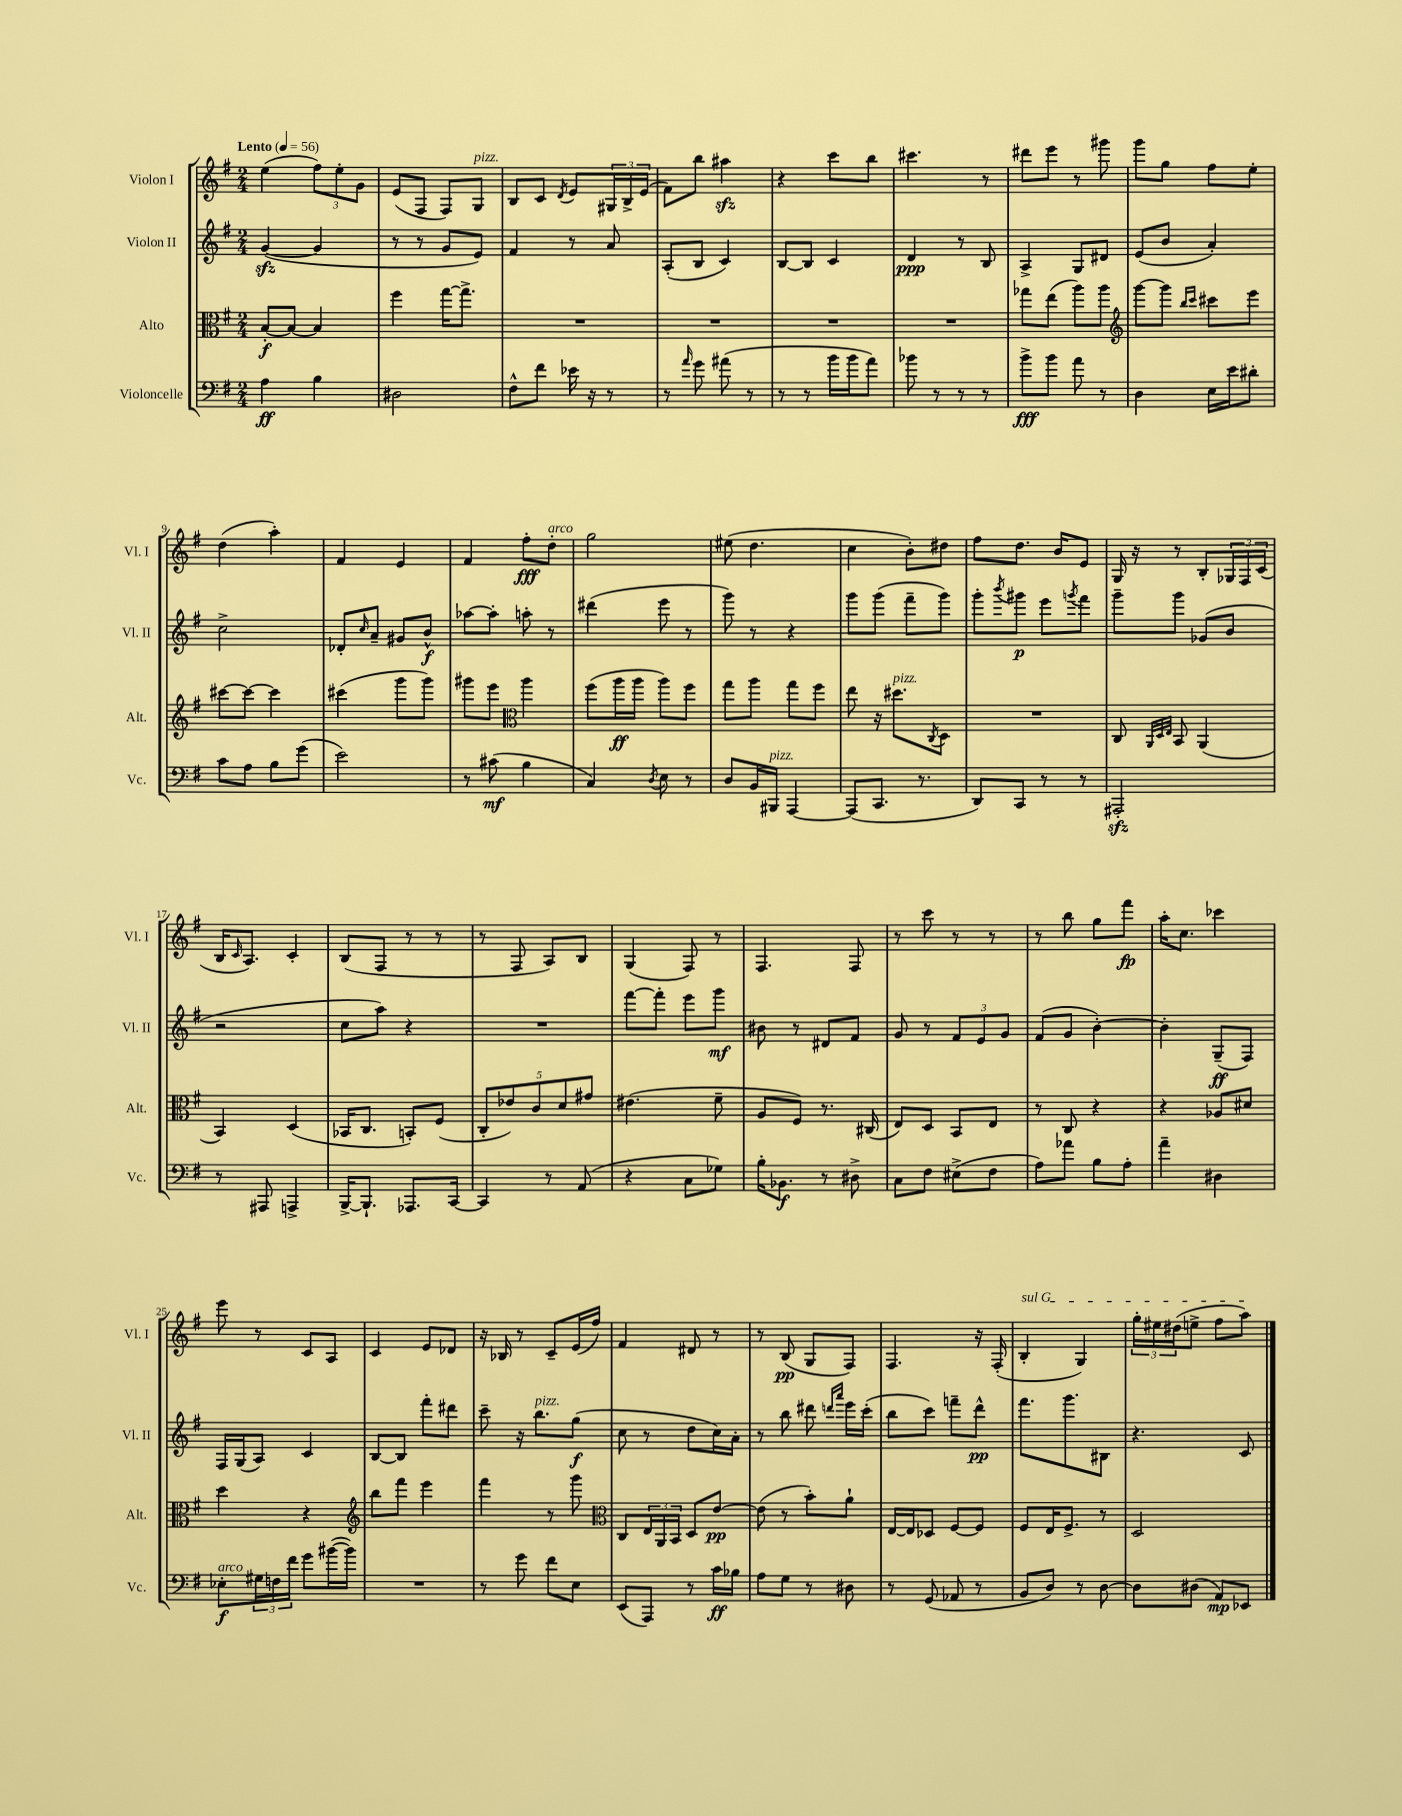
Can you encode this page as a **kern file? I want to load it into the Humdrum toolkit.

**kern	**dynam	**kern	**dynam	**kern	**dynam	**kern	**dynam
*part4	*part4	*part3	*part3	*part2	*part2	*part1	*part1
*staff4	*staff4	*staff3	*staff3	*staff2	*staff2	*staff1	*staff1
*I"Violoncelle	*	*I"Alto	*	*I"Violon II	*	*I"Violon I	*
*I'Vc.	*	*I'Alt.	*	*I'Vl. II	*	*I'Vl. I	*
*clefF4	*	*clefC3	*	*clefG2	*	*clefG2	*
*k[f#]	*	*k[f#]	*	*k[f#]	*	*k[f#]	*
*M2/4	*	*M2/4	*	*M2/4	*	*M2/4	*
*MM56	*	*MM56	*	*MM56	*	*MM56	*
=1	=1	=1	=1	=1	=1	=1	=1
!	!	!	!	!	!	!LO:TX:a:B:t=Lento	!
4A\	ff	[8B'/L	f	([4gzz/	.	(4ee\	.
.	.	8B/J_	.	.	.	.	.
4B\	.	4B/]	.	4g/]	.	12ff#\L)	.
.	.	.	.	.	.	12ee'\	.
.	.	.	.	.	.	12g\J	.
=2	=2	=2	=2	=2	=2	=2	=2
2D#X\	.	4ff#\	.	8r	.	(8e/L	.
.	.	.	.	8r	.	8F#/J	.
.	.	[16gg\KL	.	8g/L	.	8F#/L)	.
.	.	8.gg^\J]	.	.	.	.	.
!	!	!	!	!	!	!LO:TX:a:i:t=pizz.	!
.	.	.	.	8e/J)	.	8G/J	.
=3	=3	=3	=3	=3	=3	=3	=3
8F#^^\L	.	2r	.	4f#/	.	8B/L	.
8f#\J	.	.	.	.	.	8c/J	.
.	.	.	.	.	.	8qd/	.
16e-X\	.	.	.	8r	.	8e/L	.
16r	.	.	.	.	.	.	.
8r	.	.	.	8a/	.	24G#X/L	.
.	.	.	.	.	.	24B^/	.
.	.	.	.	.	.	(24e/JJ	.
=4	=4	=4	=4	=4	=4	=4	=4
8r	.	2r	.	(8A'/L	.	8f#\L)	.
16qqa/	.	.	.	.	.	.	.
8g\	.	.	.	8B/J	.	8bb\J	.
(8a#X\	.	.	.	4c/)	.	4aa#Xzz\	.
8r	.	.	.	.	.	.	.
=5	=5	=5	=5	=5	=5	=5	=5
8r	.	2r	.	[8B/L	.	4r	.
8r	.	.	.	8B/J]	.	.	.
16b\LL	.	.	.	4c/	.	8ccc\L	.
16b\J	.	.	.	.	.	.	.
8a\J)	.	.	.	.	.	8bb\J	.
=6	=6	=6	=6	=6	=6	=6	=6
8b-X\	.	2r	.	4d/	ppp	4.ccc#X\	.
8r	.	.	.	.	.	.	.
8r	.	.	.	8r	.	.	.
8r	.	.	.	8B/	.	8r	.
=7	=7	=7	=7	=7	=7	=7	=7
8b^\L	fff	8gg-X\L	.	4A^/	.	8ddd#X\L	.
8b\J	.	(8ee\J	.	.	.	8eee\J	.
8a\	.	8aa\L)	.	8G/L	.	8r	.
8r	.	8aa\J	.	8d#X/J	.	8ggg#X\	.
=8	=8	=8	=8	=8	=8	=8	=8
*	*	*clefG2	*	*	*	*	*
4D\	.	[8ggg\L	.	(8e/L	.	8ggg\L	.
.	.	8ggg\J]	.	8b/J	.	8gg\J	.
.	.	16qqbb/LL	.	.	.	.	.
.	.	16qqccc/JJ	.	.	.	.	.
16E\LL	.	8ccc#X\L	.	4a'/)	.	8ff#\L	.
16e\J	.	.	.	.	.	.	.
8d#X'\J	.	8eee\J	.	.	.	8ee'\J	.
!!LO:LB:g=z
=9	=9	=9	=9	=9	=9	=9	=9
8c\L	.	[8ccc#X\L	.	2cc^\	.	(4dd\	.
8A\J	.	8ccc#\J_	.	.	.	.	.
8B\L	.	4ccc#\]	.	.	.	4aa'\)	.
(8g\J	.	.	.	.	.	.	.
=10	=10	=10	=10	=10	=10	=10	=10
2e\)	.	(4ccc#X\	.	8d-X'/L	.	4f#/	.
.	.	.	.	16qqcc/	.	.	.
.	.	.	.	8a~/J	.	.	.
.	.	8ggg\L	.	8g#X/L	.	4e/	.
.	.	8ggg\J)	.	8b^^/J	f	.	.
=11	=11	=11	=11	=11	=11	=11	=11
8r	.	8ggg#X\L	.	[8aa-X\L	.	4f#/	.
(8c#X\	mf	8eee\J	.	8aa-'\J]	.	.	.
*	*	*clefC3	*	*	*	*	*
4B\	.	4aa\	.	8aan'\	.	8ff#'\L	fff
!	!	!	!	!	!	!LO:TX:a:i:t=arco	!
.	.	.	.	8r	.	8dd'\J	.
=12	=12	=12	=12	=12	=12	=12	=12
4C/)	.	(8ff#\L	.	(4ddd#X\	.	2gg\	.
.	.	16aa\L	ff	.	.	.	.
.	.	16aa\JJ	.	.	.	.	.
8qD/	.	.	.	.	.	.	.
8E\	.	8aa\L)	.	8eee\	.	.	.
8r	.	8ff#\J	.	8r	.	.	.
=13	=13	=13	=13	=13	=13	=13	=13
8D/L	.	8gg\L	.	8ggg\)	.	(8ee#X\	.
16BB/L	.	8aa\J	.	8r	.	4.dd\	.
!LO:TX:a:i:t=pizz.	!	!	!	!	!	!	!
16BBB#X/JJ	.	.	.	.	.	.	.
[4AAA/	.	8gg\L	.	4r	.	.	.
.	.	8ff#\J	.	.	.	.	.
=14	=14	=14	=14	=14	=14	=14	=14
(8AAA/L]	.	8ee\	.	8ggg\L	.	4cc\	.
8.CC/J	.	16r	.	(8ggg\J	.	.	.
!	!	!LO:TX:a:i:t=pizz.	!	!	!	!	!
.	.	8.dd#X\L	.	.	.	.	.
.	.	.	.	8fff#~\L	.	8b'\L)	.
8.r	.	.	.	.	.	.	.
.	.	8qC/	.	.	.	.	.
.	.	8D\J	.	8ggg\J)	.	8dd#X\J	.
=15	=15	=15	=15	=15	=15	=15	=15
8DD/L)	.	2r	.	8ggg'\L	.	8ff#\L	.
.	.	.	.	8qbbb/	.	.	.
8CC/J	.	.	.	8ggg#X\J	p	8.dd\J	.
8r	.	.	.	8eee\L	.	.	.
.	.	.	.	.	.	16b/KL	.
.	.	.	.	8qgggn/	.	.	.
8r	.	.	.	8fff#\J	.	8e/J	.
=16	=16	=16	=16	=16	=16	=16	=16
2AAA#Xzz'/	.	8C/	.	8ggg~\L	.	16G/	.
.	.	.	.	.	.	16r	.
.	.	32qqAA/LLL	.	.	.	.	.
.	.	32qqD/	.	.	.	.	.
.	.	32qqE/JJJ	.	.	.	.	.
.	.	8BB/	.	8ggg\J	.	8r	.
.	.	(4AA/	.	(8g-X/L	.	8B'/L	.
.	.	.	.	8b/J	.	24G-X/L	.
.	.	.	.	.	.	24F#/	.
.	.	.	.	.	.	(24c/JJ	.
!!LO:LB:g=z
=17	=17	=17	=17	=17	=17	=17	=17
8r	.	4BB/)	.	2r	.	16B/KL	.
.	.	.	.	.	.	16qqc/	.
.	.	.	.	.	.	8.A/J)	.
8AAA#X/	.	.	.	.	.	.	.
4AAAn^/	.	(4D/	.	.	.	4c'/	.
=18	=18	=18	=18	=18	=18	=18	=18
[16BBB^/KL	.	16BB-X/KL	.	8cc\L	.	(8B/L	.
8.BBB`/J]	.	8.C/J	.	.	.	.	.
.	.	.	.	8aa\J)	.	8F#/J	.
8.AAA-X/L	.	8BBn'/L)	.	4r	.	8r	.
.	.	(8F#/J	.	.	.	8r	.
[16CC/Jk	.	.	.	.	.	.	.
=19	=19	=19	=19	=19	=19	=19	=19
4CC/]	.	10C'/L	.	2r	.	8r	.
.	.	10e-X/)	.	.	.	.	.
.	.	.	.	.	.	8F#/	.
.	.	10c/	.	.	.	.	.
8r	.	.	.	.	.	8A/L)	.
.	.	10d/	.	.	.	.	.
(8AA/	.	.	.	.	.	8B/J	.
.	.	10g#X/J	.	.	.	.	.
=20	=20	=20	=20	=20	=20	=20	=20
4r	.	(4.e#X\	.	[8fff#\L	.	(4G/	.
.	.	.	.	8fff#'\J]	.	.	.
8C\L	.	.	.	8eee\L	.	8F#/)	.
8G-X\J)	.	8f#~\	.	8ggg\J	mf	8r	.
=21	=21	=21	=21	=21	=21	=21	=21
16B'\KL	.	8A/L	.	8b#X\	.	4.F#/	.
8.BB-X\J	f	.	.	.	.	.	.
.	.	8F#/J)	.	8r	.	.	.
8r	.	8.r	.	8d#X/L	.	.	.
8D#X^\	.	.	.	8f#/J	.	8F#/	.
.	.	(16C#X/	.	.	.	.	.
=22	=22	=22	=22	=22	=22	=22	=22
8C\L	.	8E/L)	.	8g/	.	8r	.
8F#\J	.	8D/J	.	8r	.	8ccc\	.
(8E#X^\L	.	8BB/L	.	12f#/L	.	8r	.
.	.	.	.	12e/	.	.	.
8F#\J	.	8E/J	.	.	.	8r	.
.	.	.	.	12g/J	.	.	.
=23	=23	=23	=23	=23	=23	=23	=23
8A\L)	.	8r	.	(8f#/L	.	8r	.
8a-X\J	.	8C/	.	8g/J	.	8bb\	.
8B\L	.	4r	.	[4b'\)	.	8gg\L	.
8A'\J	.	.	.	.	.	8fff#\J	fp
=24	=24	=24	=24	=24	=24	=24	=24
4a~\	.	4r	.	4b'\]	.	16aa'\KL	.
.	.	.	.	.	.	8.cc\J	.
4D#X\	.	8A-X/L	.	(8G~/L	ff	4ccc-X\	.
.	.	8d#X/J	.	8F#/J)	.	.	.
!!LO:LB:g=z
=25	=25	=25	=25	=25	=25	=25	=25
!LO:TX:a:i:t=arco	!	!	!	!	!	!	!
8E-X'\L	f	4dd\	.	16F#/LL	.	8eee\	.
.	.	.	.	(16G/J	.	.	.
24G#X\L	.	.	.	8A/J)	.	8r	.
24Fn\	.	.	.	.	.	.	.
24f#\JJ	.	.	.	.	.	.	.
8g\L	.	4r	.	4c/	.	8c/L	.
([16b#X\L	.	.	.	.	.	8A/J	.
16b#\JJ])	.	.	.	.	.	.	.
=26	=26	=26	=26	=26	=26	=26	=26
*	*	*clefG2	*	*	*	*	*
2r	.	8bb\L	.	[8B/L	.	4c/	.
.	.	8fff#\J	.	8B/J]	.	.	.
.	.	4eee\	.	8fff#'\L	.	8e/L	.
.	.	.	.	8ddd#X\J	.	8d-X/J	.
=27	=27	=27	=27	=27	=27	=27	=27
8r	.	4fff#\	.	8ccc~\	.	16r	.
.	.	.	.	.	.	16B-X/	.
8g\	.	.	.	16r	.	8r	.
!	!	!	!	!LO:TX:a:i:t=pizz.	!	!	!
.	.	.	.	8.bb\L	.	.	.
8f#\L	.	8r	.	.	.	8c~/L	.
8E\J	.	8ggg\	.	(8gg\J	f	(16e/L	.
.	.	.	.	.	.	16ff#/JJ)	.
=28	=28	=28	=28	=28	=28	=28	=28
*	*	*clefC3	*	*	*	*	*
(8EE/L	.	8C/L	.	8cc\	.	4f#/	.
8AAA/J)	.	24E/L	.	8r	.	.	.
.	.	24AA/	.	.	.	.	.
.	.	24BB/JJ	.	.	.	.	.
8r	.	8D/L	.	8dd\L	.	8d#X/	.
16c\LL	ff	[8e/J	pp	16cc\L)	.	8r	.
16B-X\JJ	.	.	.	16a'\JJ	.	.	.
=29	=29	=29	=29	=29	=29	=29	=29
8A\L	.	(8e\]	.	8r	.	8r	.
8G\J	.	8r	.	8bb\	.	(8B/	pp
8r	.	8b'\L)	.	8ddd#X\	.	8G/L	.
.	.	.	.	16qqdddn/LL	.	.	.
.	.	.	.	16qqaaa/JJ	.	.	.
8D#X\	.	8a`\J	.	16eee\LL	.	8F#/J)	.
.	.	.	.	(16ccc'\JJ	.	.	.
=30	=30	=30	=30	=30	=30	=30	=30
8r	.	[16E/LL	.	8bb\L	.	4.F#/	.
.	.	16E/J]	.	.	.	.	.
(8GG/	.	8D-X/J	.	8ccc\J)	.	.	.
8AA-X/	.	[8F#/L	.	8fffn~\L	.	.	.
8r	.	8F#/J]	.	8ddd^^\J	pp	16r	.
.	.	.	.	.	.	(16F#'/	.
=31	=31	=31	=31	=31	=31	=31	=31
!	!	!	!	!	!	!LO:TX:a:i:t=sul G	!
8BB/L	.	8F#/L	.	8.fff#\L	.	4B'/	.
8D/J)	.	16E/K	.	.	.	.	.
.	.	8.F#^/J	.	8.ggg\	.	.	.
8r	.	.	.	.	.	4G/)	.
[8D\	.	8r	.	8B#X\J	.	.	.
=32	=32	=32	=32	=32	=32	=32	=32
8D\L]	.	2D/	.	4.r	.	24gg'\LL	.
.	.	.	.	.	.	24ee#X\	.
.	.	.	.	.	.	(24dd#X\J	.
(8D#X\J	.	.	.	.	.	8een^\J	.
8AA/L)	mp	.	.	.	.	8ff#\L	.
8EE-X/J	.	.	.	8c/	.	8aa\J)	.
==	==	==	==	==	==	==	==
*-	*-	*-	*-	*-	*-	*-	*-
